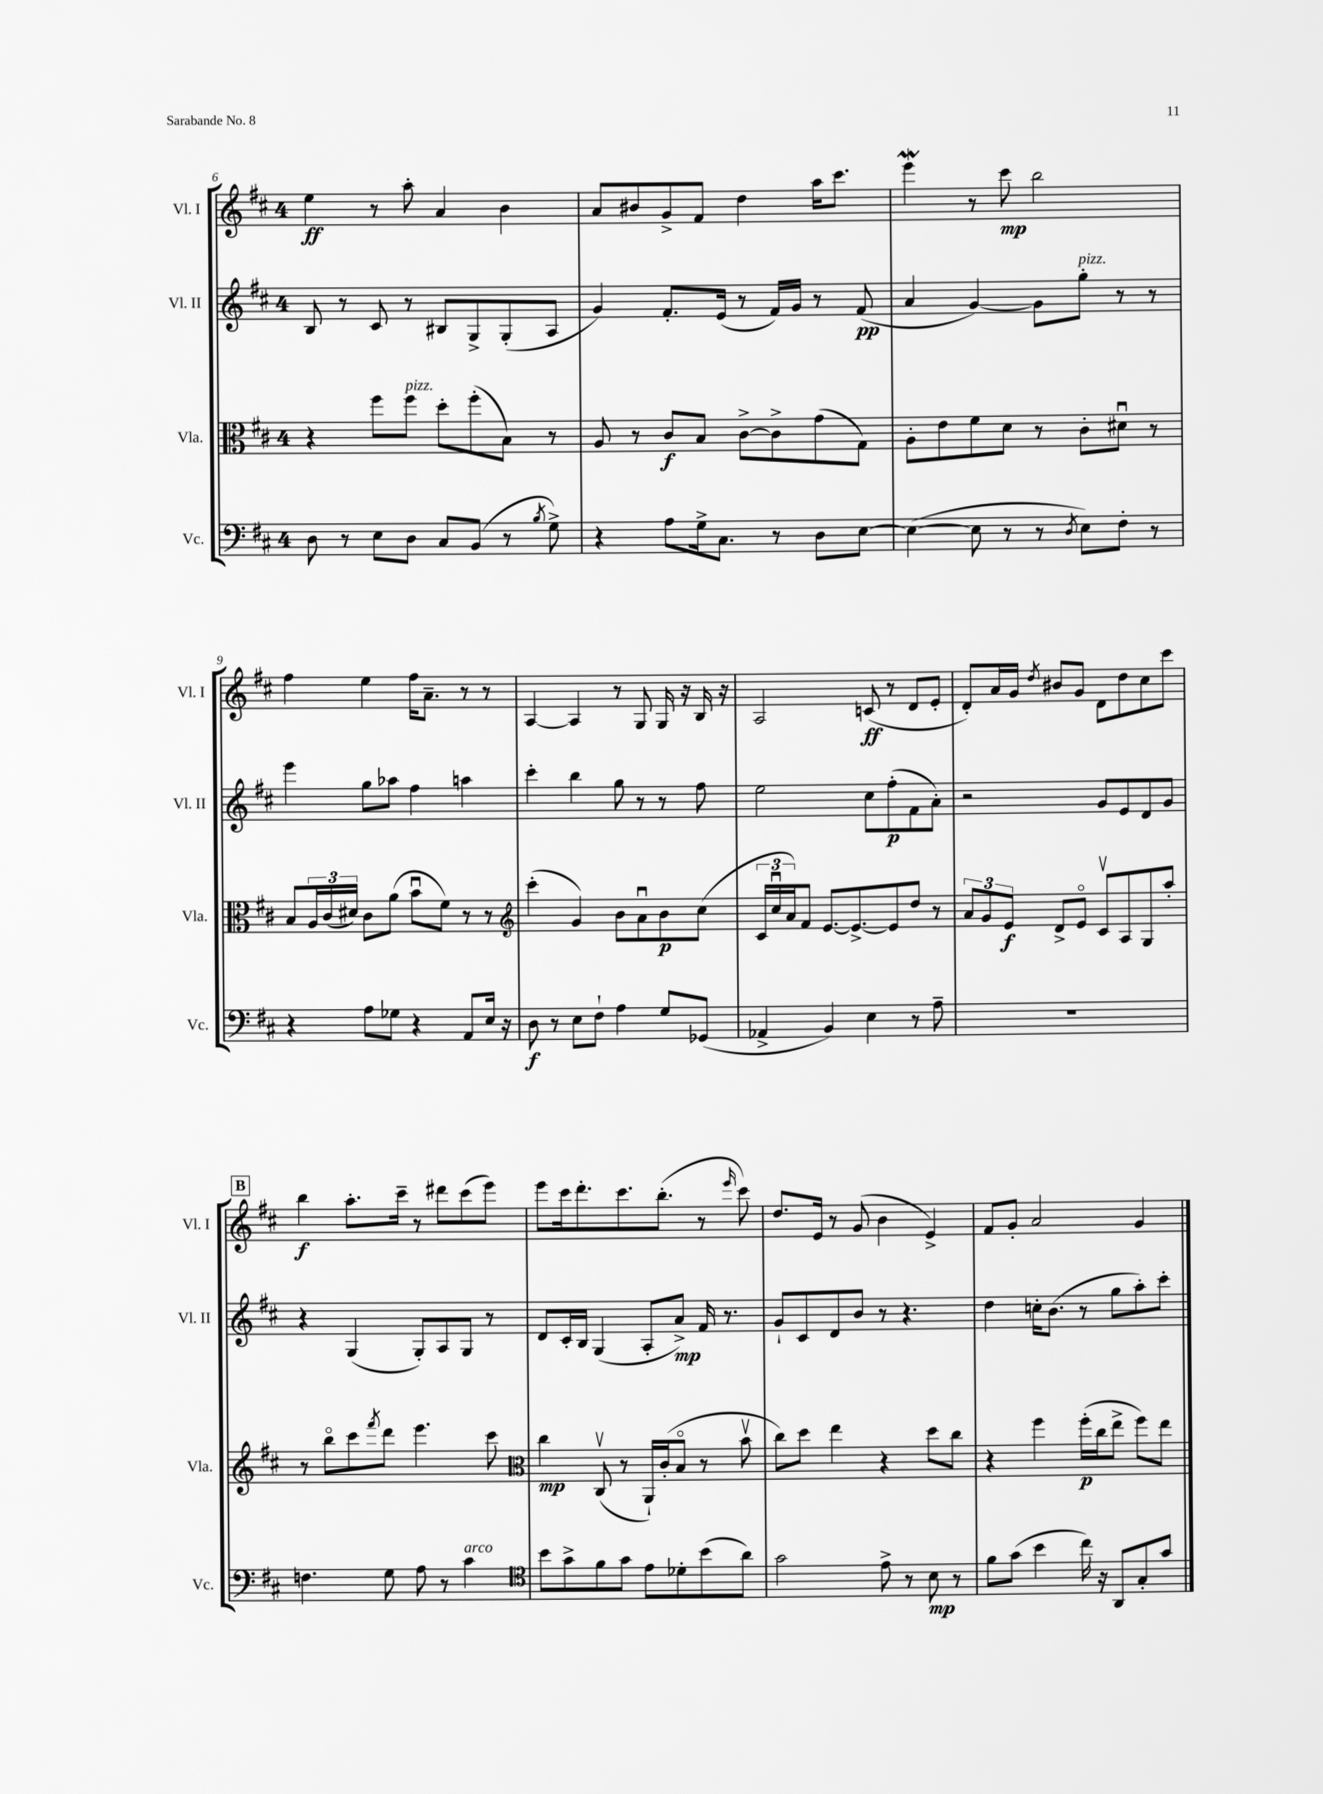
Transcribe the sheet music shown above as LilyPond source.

<<
\new StaffGroup <<
\new Staff = "s0" \with { instrumentName = "Vl. I" shortInstrumentName = "Vl. I" } {
    \clef treble \key d \major \once \override Staff.TimeSignature.style = #'single-digit \time 4/4
    e''4\ff r8 a''8-. a'4 b'4 |
    a'8 bis'8 g'8-> fis'8 d''4 a''16 cis'''8. |
    e'''4\mordent r8 cis'''8\mp b''2 |
    fis''4 e''4 fis''16 a'8.-- r8 r8 |
    a4~ a4 r8 g8 g16 r16 b16 r16 |
    a2 c'8\ff( r8 d'8 e'8-. |
    d'8-.) a'16 g'16 \acciaccatura { d''8 } bis'8 g'8 d'8 d''8 cis''8 cis'''8 |
    \mark \markup { \box "B" } b''4\f a''8.-. cis'''16-- r8 dis'''8 cis'''8( e'''8) |
    e'''8 cis'''16 d'''8.-. cis'''8. b''8.-.( r8 \grace { e'''16 } cis'''8) |
    d''8. e'16 r8 g'8( b'4 e'4->) |
    fis'8 g'8-. a'2 g'4 \bar "|." |
}
\new Staff = "s1" \with { instrumentName = "Vl. II" shortInstrumentName = "Vl. II" } {
    \clef treble \key d \major \once \override Staff.TimeSignature.style = #'single-digit \time 4/4
    b8 r8 cis'8 r8 bis8 g8-> g8-.( a8 |
    g'4) fis'8.-. e'16( r8 fis'16) g'16 r8 fis'8\pp( |
    a'4 g'4~) g'8 g''8-.^\markup { \italic "pizz." } r8 r8 |
    e'''4 g''8 aes''8 fis''4 a''4 |
    cis'''4-. b''4 g''8 r8 r8 fis''8 |
    e''2 cis''8 fis''8-.\p( fis'8 a'8-.) |
    r2 g'8 e'8 d'8 g'8 |
    \mark \markup { \box "B" } r4 g4( g8-.) a8 g8 r8 |
    d'8 cis'16-. b16 g4( a8-. a'8->\mp) fis'16 r8. |
    g'8-! cis'8 d'8 b'8 r8 r4. |
    d''4 c''16-. b'8.( r8 g''8 a''8-.) cis'''8-. \bar "|." |
}
\new Staff = "s2" \with { instrumentName = "Vla." shortInstrumentName = "Vla." } {
    \clef alto \key d \major \once \override Staff.TimeSignature.style = #'single-digit \time 4/4
    r4 fis''8 fis''8^\markup { \italic "pizz." } d''8-. fis''8-.( b8) r8 |
    a8 r8 cis'8\f b8 cis'8~-> cis'8-> g'8( g8) |
    a8-. e'8 fis'8 d'8 r8 cis'8-. dis'8\downbow r8 |
    b8 \tuplet 3/2 { a16 cis'16( dis'16) } cis'8 a'8( b'8\downbow fis'8) r8 r8 |
    \clef treble cis'''4-.( g'4) b'8 a'8\downbow b'8\p cis''8( |
    \tuplet 3/2 { cis'16 cis''16\downbow a'16) } fis'8 e'8.~ e'8.~-> e'8 d''8 r8 |
    \tuplet 3/2 { a'8 g'8 e'8\f } d'8-> e'8\flageolet cis'8\upbow a8 g8 a''8-. |
    \mark \markup { \box "B" } r8 b''8\flageolet cis'''8 \acciaccatura { fis'''8 } d'''8 e'''4. cis'''8 |
    \clef alto cis''4\mp cis8\upbow( r8 a,16-!) cis'16-.( b8\flageolet r8 b'8\upbow |
    cis''8) d''8 e''4 r4 d''8 cis''8 |
    r4 fis''4 fis''16-.\p( cis''16 e''8-> fis''8) e''8 \bar "|." |
}
\new Staff = "s3" \with { instrumentName = "Vc." shortInstrumentName = "Vc." } {
    \clef bass \key d \major \once \override Staff.TimeSignature.style = #'single-digit \time 4/4
    d8 r8 e8 d8 cis8 b,8( r8 \acciaccatura { b8 } g8->) |
    r4 a8 g16-> cis8. r8 d8 e8~ |
    e4~( e8 r8 r8 \acciaccatura { d8 } e8) fis8-. r8 |
    r4 a8 ges8 r4 a,8 e16 r16 |
    d8\f r8 e8 fis8-! a4 g8 ges,8( |
    aes,4-> b,4) e4 r8 a8-- |
    R1 |
    \mark \markup { \box "B" } f4. g8 a8 r8 cis'4^\markup { \italic "arco" } |
    \clef tenor b'8 g'8-> fis'8 g'8 e'8 des'8-. b'8( a'8) |
    g'2 e'8-> r8 b8\mp r8 |
    fis'8 g'8( b'4 cis''16) r16 a,8 g8-. g'8 \bar "|." |
}
>>
>>
\layout { \context { \Score currentBarNumber = #6 } }
